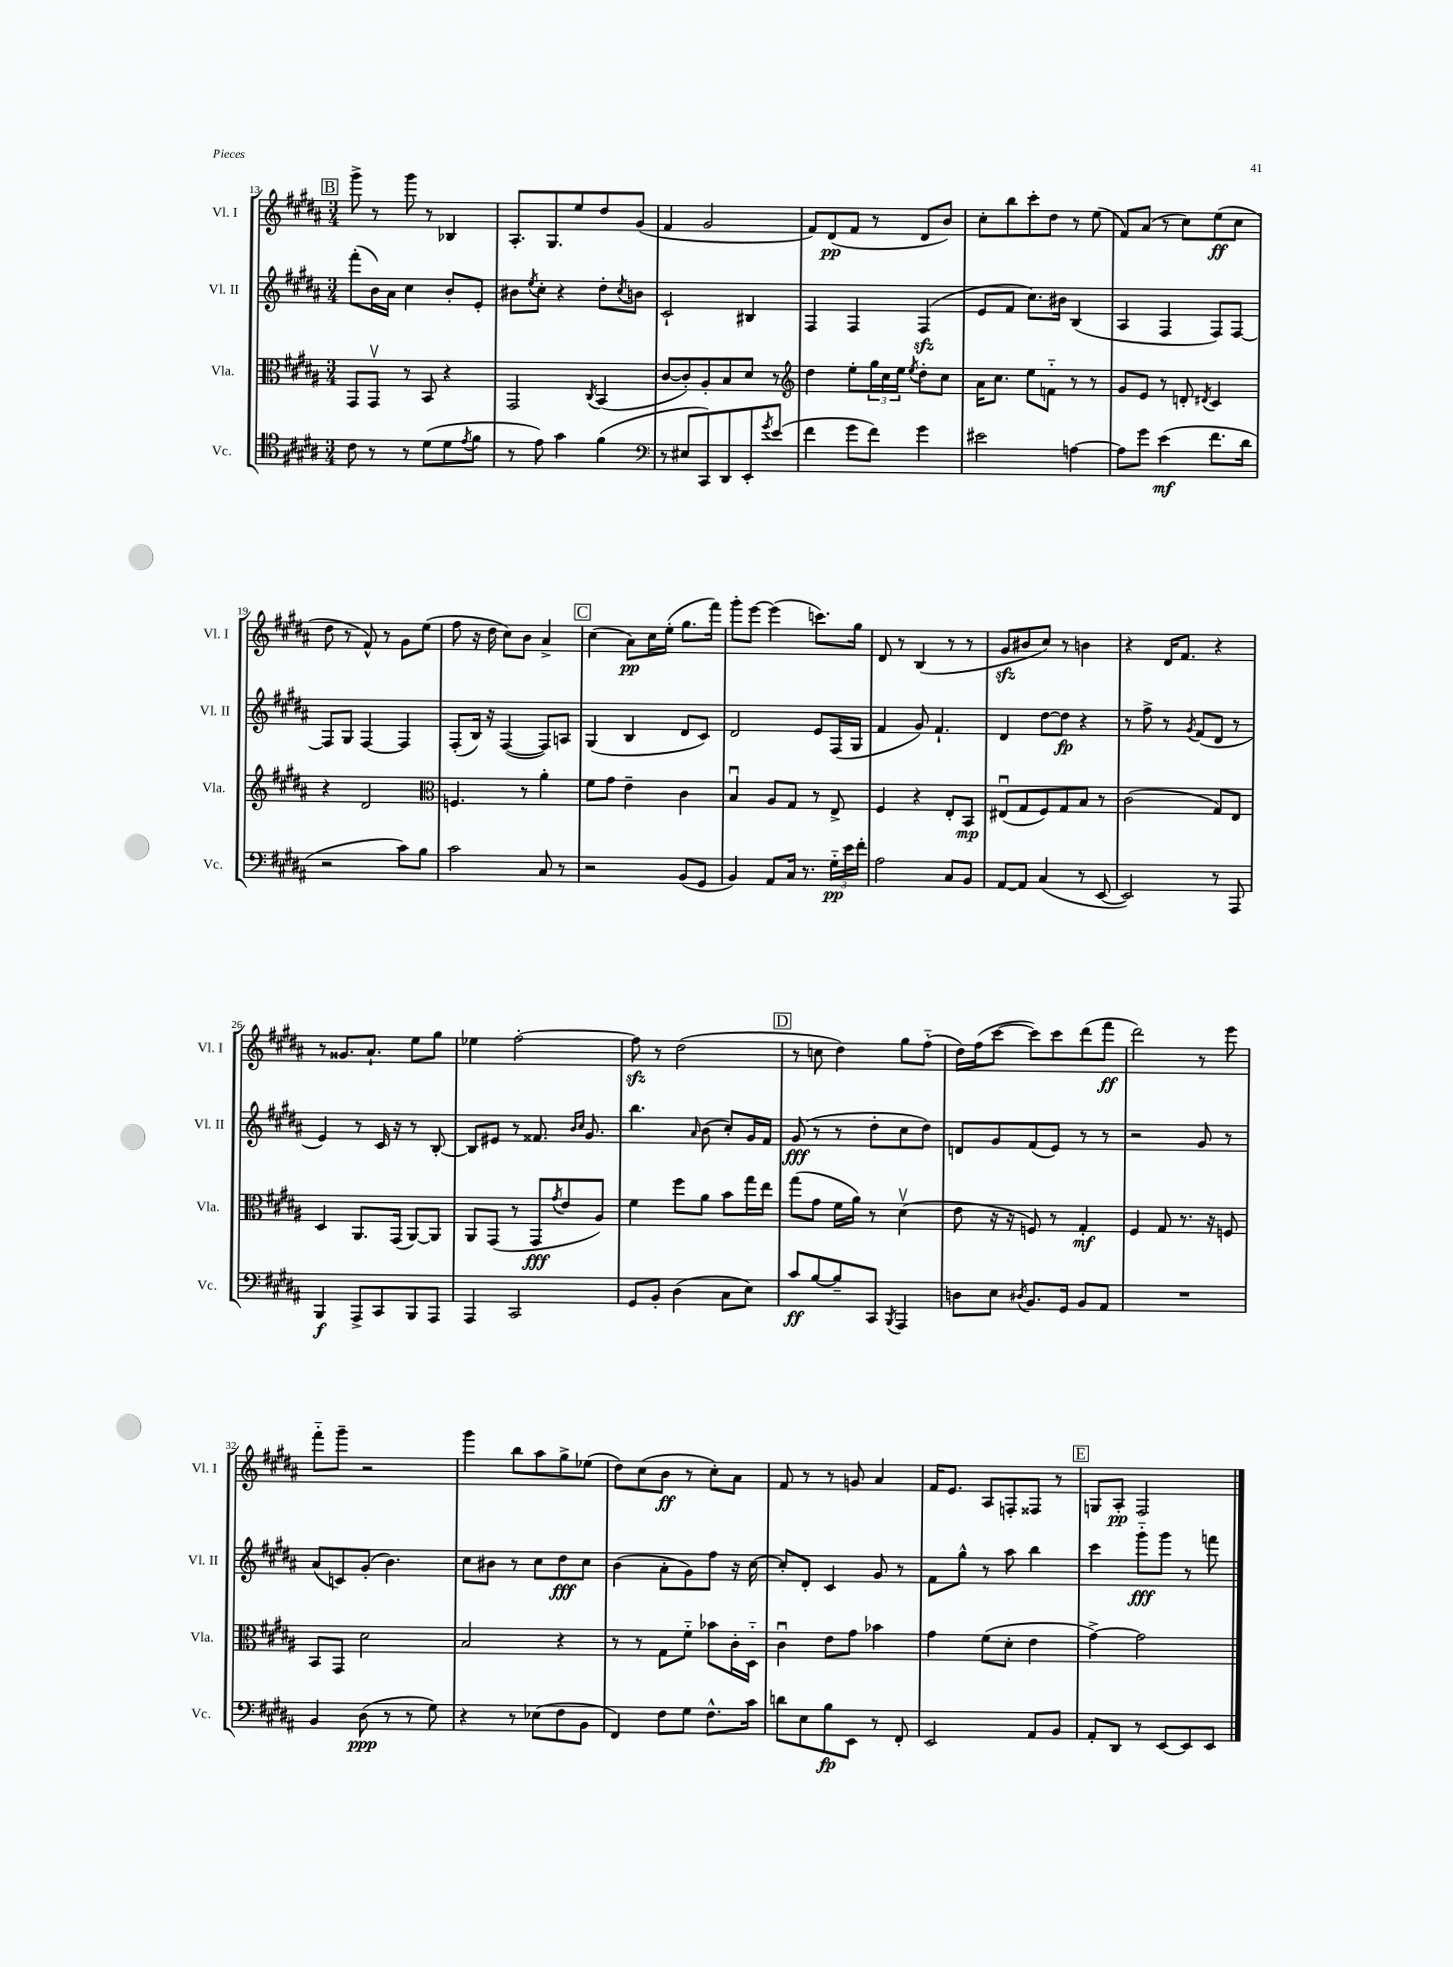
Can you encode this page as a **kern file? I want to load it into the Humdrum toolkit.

**kern	**dynam	**kern	**dynam	**kern	**dynam	**kern	**dynam
*part4	*part4	*part3	*part3	*part2	*part2	*part1	*part1
*staff4	*staff4	*staff3	*staff3	*staff2	*staff2	*staff1	*staff1
*I"Vc.	*	*I"Vla.	*	*I"Vl. II	*	*I"Vl. I	*
*I'Vc.	*	*I'Vla.	*	*I'Vl. II	*	*I'Vl. I	*
*clefC4	*	*clefC3	*	*clefG2	*	*clefG2	*
*k[f#c#g#d#a#]	*	*k[f#c#g#d#a#]	*	*k[f#c#g#d#a#]	*	*k[f#c#g#d#a#]	*
*M3/4	*	*M3/4	*	*M3/4	*	*M3/4	*
!!LO:REH:place=s1:t=B
=13	=13	=13	=13	=13	=13	=13	=13
8c#\	.	8GG#/L	.	(8fff#'\L	.	8ggg#^\	.
8r	.	8GG#v/J	.	16b\L)	.	8r	.
.	.	.	.	16a#\JJ	.	.	.
8r	.	8r	.	4cc#\	.	8ggg#\	.
(8d#\L	.	8BB/	.	.	.	8r	.
8d#\	.	4r	.	8b'/L	.	4B-X/	.
8qe/	.	.	.	.	.	.	.
8f#\J	.	.	.	8e'/J	.	.	.
=14	=14	=14	=14	=14	=14	=14	=14
8r	.	2GG#/	.	8b#X\L	.	8.A#'/L	.
.	.	.	.	8qee/	.	.	.
8e\)	.	.	.	8cc#'\J	.	.	.
.	.	.	.	.	.	8.G#/	.
4g#\	.	.	.	4r	.	.	.
.	.	.	.	.	.	8ee/	.
.	.	8qC#/	.	.	.	.	.
(4f#\	.	(4BB/	.	8dd#'\L	.	8dd#/	.
.	.	.	.	8qcc#/	.	.	.
.	.	.	.	8bn\J	.	(8g#/J	.
=15	=15	=15	=15	=15	=15	=15	=15
*clefF4	*	*	*	*	*	*	*
8r	.	[8c#/L	.	2c#`/	.	4f#/	.
8E#X/L	.	8c#'/])	.	.	.	.	.
8CC#/)	.	8A#'/	.	.	.	2g#/	.
8DD#/	.	8B/	.	.	.	.	.
8EE'/	.	8d#/J	.	4B#X/	.	.	.
8qg#/	.	.	.	.	.	.	.
(8e/J	.	8r	.	.	.	.	.
=16	=16	=16	=16	=16	=16	=16	=16
*	*	*clefG2	*	*	*	*	*
4f#\	.	4dd#\	.	4F#/	.	8f#/L)	.
.	.	.	.	.	.	(8d#/	pp
8g#\L	.	8ee'\L	.	4F#/	.	8f#/J	.
8f#\J)	.	24gg#\L	.	.	.	8r	.
.	.	24cc#\	.	.	.	.	.
.	.	24ee\JJ	.	.	.	.	.
.	.	8qee/	.	.	.	.	.
4g#\	.	8dd#'\L	.	(4F#zz/	.	8d#/L	.
.	.	8cc#\J	.	.	.	8b/J)	.
=17	=17	=17	=17	=17	=17	=17	=17
2e#X\	.	16a#\KL	.	8e/L	.	8cc#'\L	.
.	.	8.cc#\J	.	.	.	.	.
.	.	.	.	8f#/J	.	8bb\	.
.	.	8ee\L	.	8.cc#\L)	.	8ccc#'\	.
.	.	8fn\J	.	.	.	8dd#\J	.
.	.	.	.	16b#X\Jk	.	.	.
[4An\	.	8r	.	(4B/	.	8r	.
.	.	8r	.	.	.	(8ee\	.
=18	=18	=18	=18	=18	=18	=18	=18
8A\L]	.	8g#/L	.	4A#/	.	8f#/L)	.
8g#\J	.	8e/J	.	.	.	(8a#/J	.
(4e\	mf	8r	.	4F#/	.	8r	.
.	.	8dn'/	.	.	.	8cc#\L)	.
.	.	8qd#X/	.	.	.	.	.
8.f#\L	.	4c#/	.	8F#/L)	.	(8ee\	ff
.	.	.	.	[8F#/J	.	8cc#\J	.
16d#\Jk	.	.	.	.	.	.	.
!!LO:LB:g=z
=19	=19	=19	=19	=19	=19	=19	=19
2r	.	4r	.	8F#/L]	.	8dd#\	.
.	.	.	.	8G#/J	.	8r	.
.	.	2d#/	.	[4F#/	.	8f#^^/)	.
.	.	.	.	.	.	8r	.
8c#\L)	.	.	.	4F#/]	.	8g#\L	.
8B\J	.	.	.	.	.	(8ee\J	.
=20	=20	=20	=20	=20	=20	=20	=20
*	*	*clefC3	*	*	*	*	*
2c#\	.	4.Fn/	.	(8F#'/L	.	8ff#\	.
.	.	.	.	16B/Jk)	.	16r	.
.	.	.	.	16r	.	16dd#\	.
.	.	.	.	([4F#/	.	8cc#\L)	.
.	.	8r	.	.	.	8b\J	.
8C#/	.	4a#'\	.	8F#/L])	.	4a#^/	.
8r	.	.	.	8An/J	.	.	.
!!LO:REH:place=s1:t=C
=21	=21	=21	=21	=21	=21	=21	=21
2r	.	8f#\L	.	(4G#/	.	(4cc#\	.
.	.	8g#\J	.	.	.	.	.
.	.	4e~\	.	4B/	.	8a#\L)	pp
.	.	.	.	.	.	16cc#\L	.
.	.	.	.	.	.	(16ee'\JJ	.
(8BB/L	.	4c#\	.	8d#/L	.	8.gg#\L	.
8GG#/J	.	.	.	8c#/J)	.	.	.
.	.	.	.	.	.	16fff#\Jk)	.
=22	=22	=22	=22	=22	=22	=22	=22
4BB/)	.	4Bu/	.	2d#/	.	8ggg#'\L	.
.	.	.	.	.	.	[8eee\J	.
8AA#/L	.	8A#/L	.	.	.	(4eee\]	.
16C#/Jk	.	8G#/J	.	.	.	.	.
8.r	.	.	.	.	.	.	.
.	.	8r	.	8e/L	.	8.cccn\L)	.
24G#\LL	pp	8E^/	.	(16F#/L	.	.	.
24e\	.	.	.	.	.	.	.
.	.	.	.	16G#/JJ	.	16gg#\Jk	.
24f#'\JJ	.	.	.	.	.	.	.
=23	=23	=23	=23	=23	=23	=23	=23
2A#\	.	4F#/	.	4f#/	.	8d#/	.
.	.	.	.	.	.	8r	.
.	.	4r	.	8g#/)	.	(4B/	.
.	.	.	.	4.f#`/	.	.	.
8C#/L	.	8E'/L	.	.	.	8r	.
8BB/J	.	8BB/J	mp	.	.	8r	.
=24	=24	=24	=24	=24	=24	=24	=24
[8AA#/L	.	(8E#Xu/L	.	4d#/	.	8g#zz/L	.
8AA#/J]	.	8G#/	.	.	.	8b#X/	.
(4C#/	.	8F#/)	.	[8dd#\L	.	8cc#/J)	.
.	.	8G#/	.	8dd#\J]	fp	8r	.
8r	.	8B/J	.	4r	.	4bn\	.
[8EE/	.	8r	.	.	.	.	.
=25	=25	=25	=25	=25	=25	=25	=25
2EE/])	.	(2c#\	.	8r	.	4r	.
.	.	.	.	8ff#^\	.	.	.
.	.	.	.	8r	.	16d#/KL	.
.	.	.	.	.	.	8.f#/J	.
.	.	.	.	8qg#/	.	.	.
.	.	.	.	(8f#/L	.	.	.
8r	.	8G#/L)	.	8d#/J	.	4r	.
8AAA#/	.	8E/J	.	8r	.	.	.
!!LO:LB:g=z
=26	=26	=26	=26	=26	=26	=26	=26
4BBB/	f	4D#/	.	4e/)	.	8r	.
.	.	.	.	.	.	8.g##X/L	.
8AAA#^/L	.	8.AA#/L	.	8r	.	.	.
.	.	.	.	.	.	8.a#`/J	.
8CC#/	.	.	.	16c#/	.	.	.
.	.	(16GG#/Jk	.	16r	.	.	.
8BBB/	.	[8AA#/L)	.	8r	.	8ee\L	.
8AAA#/J	.	8AA#/J]	.	[8B'/	.	8gg#\J	.
=27	=27	=27	=27	=27	=27	=27	=27
4AAA#/	.	8AA#/L	.	8B/L]	.	4ee-X\	.
.	.	(8GG#/J	.	8e#X/J	.	.	.
2CC#/	.	8r	.	8r	.	[2ff#'\	.
.	.	8GG#/L	fff	8.f##X/	.	.	.
.	.	8qg#/	.	.	.	.	.
.	.	8e/	.	.	.	.	.
.	.	.	.	16qqb/LL	.	.	.
.	.	.	.	16qqcc#/JJ	.	.	.
.	.	.	.	8.g#/	.	.	.
.	.	8A#/J)	.	.	.	.	.
=28	=28	=28	=28	=28	=28	=28	=28
8GG#/L	.	4f#\	.	4.bb\	.	8ff#zz\]	.
8BB'/J	.	.	.	.	.	8r	.
(4D#\	.	8ff#\L	.	.	.	(2dd#\	.
.	.	.	.	16qqa#/	.	.	.
.	.	8a#\J	.	(8b\	.	.	.
8C#\L	.	8b\L	.	8cc#'/L)	.	.	.
8E\J)	.	16gg#\L	.	16g#/L	.	.	.
.	.	16ee\JJ	.	16f#/JJ	.	.	.
!!LO:REH:place=s1:t=D
=29	=29	=29	=29	=29	=29	=29	=29
8c#/L	ff	(8gg#\L	.	(8g#/	fff	8r	.
[8B/	.	8g#\J	.	8r	.	8ccn\	.
8B~/]	.	16f#\LL	.	8r	.	4dd#\)	.
.	.	16a#\JJ)	.	.	.	.	.
8CC#/J	.	8r	.	8dd#'\L	.	.	.
8qBBB/	.	.	.	.	.	.	.
4AAA#/	.	(4d#v\	.	8cc#\	.	8gg#\L	.
.	.	.	.	8dd#\J)	.	(8ff#\J	.
=30	=30	=30	=30	=30	=30	=30	=30
8Dn\L	.	8e\	.	8dn/L	.	16dd#\LL)	.
.	.	.	.	.	.	(16ff#\J	.
8E\J	.	16r	.	8g#/	.	[8ccc#\J	.
.	.	16r	.	.	.	.	.
8qD#X/	.	.	.	.	.	.	.
8.BB/L	.	8Fn/)	.	(8f#/	.	8ccc#\L])	.
.	.	8r	.	8e/J)	.	8ccc#\	.
16GG#/Jk	.	.	.	.	.	.	.
8BB/L	.	4G#'/	mf	8r	.	(8ddd#\	.
8AA#/J	.	.	.	8r	.	8fff#\J	ff
=31	=31	=31	=31	=31	=31	=31	=31
2.r	.	4F#/	.	2r	.	2ddd#\)	.
.	.	8G#/	.	.	.	.	.
.	.	8.r	.	.	.	.	.
.	.	.	.	8g#/	.	8r	.
.	.	16r	.	.	.	.	.
.	.	8Fn/	.	8r	.	8eee\	.
!!LO:LB:g=z
=32	=32	=32	=32	=32	=32	=32	=32
4BB/	.	8BB/L	.	(8a#/L	.	8fff#\L	.
.	.	8GG#/J	.	8cn/)	.	8ggg#~\J	.
(8D#\	ppp	2d#\	.	(8g#'/J	.	2r	.
8r	.	.	.	4.b\)	.	.	.
8r	.	.	.	.	.	.	.
8G#\)	.	.	.	.	.	.	.
=33	=33	=33	=33	=33	=33	=33	=33
4r	.	2B/	.	8cc#\L	.	4ggg#\	.
.	.	.	.	8b#X\J	.	.	.
8r	.	.	.	8r	.	8bb\L	.
(8E-X\L	.	.	.	8cc#\L	.	8aa#\	.
8F#\	.	4r	.	8dd#\	fff	8gg#^\	.
8BB\J	.	.	.	8cc#\J	.	(8ee-X\J	.
=34	=34	=34	=34	=34	=34	=34	=34
4FF#/)	.	8r	.	(4b\	.	8dd#\L)	.
.	.	8r	.	.	.	(8cc#\	.
8F#\L	.	8G#\L	.	8a#'\L	.	8b\J	ff
8G#\J	.	8f#\J	.	8g#\)	.	8r	.
8.F#^^\L	.	8b-X\L	.	8ff#\J	.	8cc#'\L)	.
.	.	16c#'\L	.	16r	.	8a#\J	.
16c#\Jk	.	16D#\JJ	.	[16cc#\	.	.	.
=35	=35	=35	=35	=35	=35	=35	=35
8dn\L	.	4c#u\	.	8cc#'/L]	.	8f#/	.
8E\	.	.	.	8d#'/J	.	8r	.
8B\	fp	8e\L	.	4c#/	.	8r	.
8EE\J	.	8g#\J	.	.	.	8gn/	.
8r	.	4b-X\	.	8g#/	.	4a#/	.
8FF#'/	.	.	.	8r	.	.	.
=36	=36	=36	=36	=36	=36	=36	=36
2EE/	.	4g#\	.	8f#\L	.	16f#/KL	.
.	.	.	.	.	.	8.e/J	.
.	.	.	.	8gg#^^\J	.	.	.
.	.	(8f#\L	.	8r	.	8A#/L	.
.	.	8d#'\J	.	8aa#\	.	8Fn'/	.
8AA#/L	.	4e\	.	4bb\	.	8F##X/J	.
8BB/J	.	.	.	.	.	8r	.
!!LO:REH:place=s1:t=E
=37	=37	=37	=37	=37	=37	=37	=37
8AA#'/L	.	[4g#^\)	.	4ccc#\	.	8Gn/L	.
8DD#/J	.	.	.	.	.	8A#'/J	pp
8r	.	2g#\]	.	8ggg#\L	fff	2F#/	.
[8EE/L	.	.	.	8ggg#\J	.	.	.
8EE/]	.	.	.	8r	.	.	.
8EE/J	.	.	.	8fffn\	.	.	.
==	==	==	==	==	==	==	==
*-	*-	*-	*-	*-	*-	*-	*-
